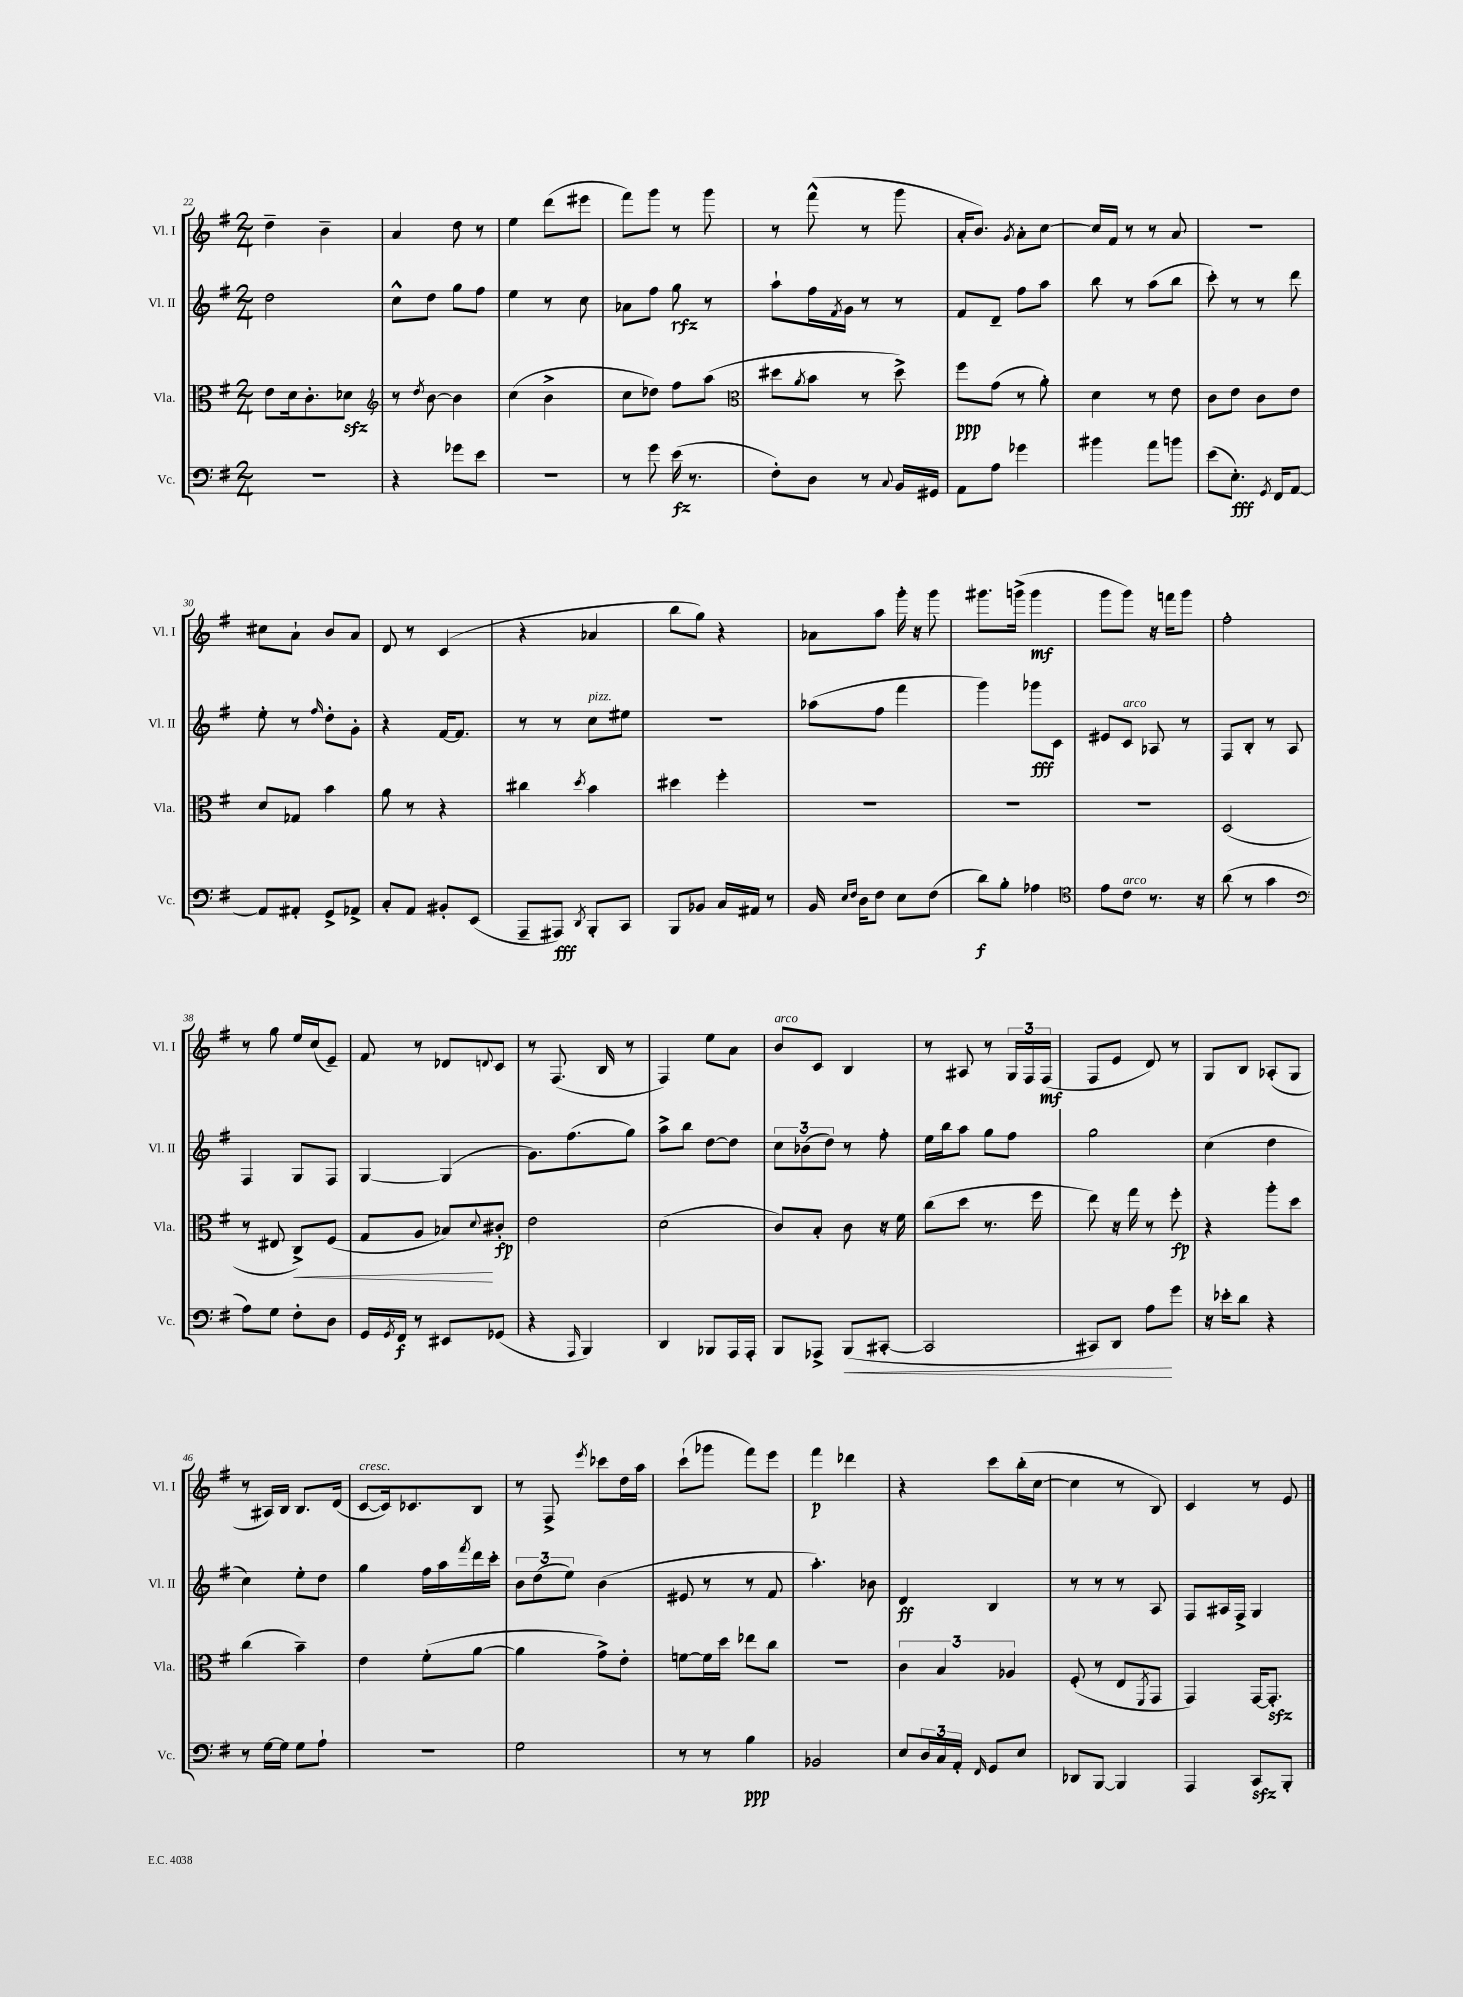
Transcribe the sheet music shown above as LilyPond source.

<<
\new StaffGroup <<
\new Staff = "s0" \with { instrumentName = "Vl. I" shortInstrumentName = "Vl. I" } {
    \clef treble \key g \major \numericTimeSignature \time 2/4
    d''4-- b'4-- |
    a'4 d''8 r8 |
    e''4 d'''8( eis'''8 |
    fis'''8) g'''8 r8 g'''8 |
    r8 fis'''8-^( r8 g'''8 |
    a'16-. b'8.) \acciaccatura { g'8 } a'8-. c''8~ |
    c''16 fis'16 r8 r8 a'8 |
    R2 |
    cis''8 a'8-! b'8 a'8 |
    d'8 r8 c'4( |
    r4 aes'4 |
    b''8 g''8) r4 |
    aes'8 a''8 g'''16-. r16 g'''8 |
    gis'''8. g'''16->( g'''4\mf |
    g'''8 g'''8) r16 f'''16 g'''8 |
    fis''2-. |
    r8 g''8 e''16 c''16( e'8--) |
    fis'8 r8 des'8 \appoggiatura { d'8 } c'8 |
    r8 fis8.( b16 r8 |
    fis4) e''8 a'8 |
    b'8^\markup { \italic "arco" } c'8 b4 |
    r8 ais8 r8 \tuplet 3/2 { g16 fis16 fis16\mf( } |
    fis8 e'8 d'8) r8 |
    g8 b8 aes8-.( g8 |
    r8 ais16) b16 b8. d'16( |
    c'8~^\markup { \italic "cresc." } c'16) ces'8. b8 |
    r8 fis8-> \acciaccatura { e'''8 } ces'''8 d''16 a''16 |
    c'''8-!( ges'''8 fis'''8) e'''8 |
    fis'''4\p des'''4 |
    r4 c'''8 b''16-.( c''16~ |
    c''4 r8 b8) |
    c'4 r8 e'8 \bar "|." |
}
\new Staff = "s1" \with { instrumentName = "Vl. II" shortInstrumentName = "Vl. II" } {
    \clef treble \key g \major \numericTimeSignature \time 2/4
    d''2 |
    c''8-^ d''8 g''8 fis''8 |
    e''4 r8 c''8 |
    aes'8 fis''8 g''8\rfz r8 |
    a''8-! fis''16 \acciaccatura { fis'8 } g'16 r8 r8 |
    fis'8 d'8-- fis''8 a''8 |
    b''8 r8 a''8( b''8 |
    c'''8-.) r8 r8 d'''8 |
    e''8-. r8 \grace { fis''16 } d''8-. g'8-. |
    r4 fis'16~ fis'8. |
    r8 r8 c''8^\markup { \italic "pizz." } eis''8 |
    R2 |
    aes''8( fis''8 fis'''4 |
    g'''4) ges'''8\fff c'8 |
    eis'8 c'8^\markup { \italic "arco" } aes8 r8 |
    fis8 b8-. r8 a8 |
    fis4 g8 fis8 |
    g4~ g4( |
    g'8.) fis''8.( g''8) |
    a''8-> b''8 d''8~ d''8 |
    \tuplet 3/2 { c''8 bes'8( d''8) } r8 fis''8-. |
    e''16 b''16 a''8 g''8 fis''8 |
    g''2 |
    c''4( d''4 |
    c''4) e''8-. d''8 |
    g''4 fis''16 a''16 \acciaccatura { fis'''8 } d'''16 c'''16-. |
    \tuplet 3/2 { b'8 d''8( e''8) } b'4( |
    eis'8 r8 r8 fis'8 |
    a''4.-.) bes'8 |
    d'4\ff b4 |
    r8 r8 r8 a8 |
    fis8 ais16 fis16-> g4 \bar "|." |
}
\new Staff = "s2" \with { instrumentName = "Vla." shortInstrumentName = "Vla." } {
    \clef alto \key g \major \numericTimeSignature \time 2/4
    e'8 d'16 c'8.-. des'8\sfz |
    \clef treble r8 \acciaccatura { d''8 } b'8~ b'4 |
    c''4( b'4-> |
    c''8 des''8) fis''8 a''8( |
    \clef alto dis''8 \acciaccatura { a'8 } b'8 r8 dis''8->) |
    fis''8\ppp g'8( r8 a'8-.) |
    d'4 r8 e'8 |
    c'8 e'8 c'8 e'8 |
    d'8 ges8 b'4 |
    a'8 r8 r4 |
    cis''4 \acciaccatura { d''8 } b'4 |
    dis''4 fis''4-. |
    R2 |
    R2 |
    R2 |
    d2( |
    r8 eis8 c8->\<) fis8( |
    g8 a8 bes8\!) \appoggiatura { d'8 } cis'8-.\fp |
    e'2 |
    d'2( |
    c'8) b8-. c'8 r16 fis'16 |
    c''8( d''8 r8. fis''16 |
    e''8) r16 g''16 r8 fis''8-.\fp |
    r4 a''8-. d''8 |
    c''4( b'4--) |
    e'4 fis'8-.( a'8~ |
    a'4 g'8->) e'8-. |
    f'8~ f'16 d''16 ees''8 c''8 |
    r2 |
    \tuplet 3/2 { c'4 b4 aes4 } |
    fis8-.( r8 e8 \acciaccatura { fis,8 } g,8 |
    g,4) g,16~ g,8.-.\sfz \bar "|." |
}
\new Staff = "s3" \with { instrumentName = "Vc." shortInstrumentName = "Vc." } {
    \clef bass \key g \major \numericTimeSignature \time 2/4
    R2 |
    r4 ges'8 e'8 |
    R2 |
    r8 g'8 e'16\fz( r8. |
    fis8-.) d8 r8 \appoggiatura { c8 } b,16 gis,16 |
    a,8 a8 ges'4 |
    bis'4 a'8 b'8 |
    e'8( e8.-.\fff) \acciaccatura { g,8 } fis,16 a,8~ |
    a,8 ais,8-. g,8-> aes,8-> |
    c8-. a,8 bis,8-. e,8( |
    a,,8-- ais,,8\fff) \acciaccatura { d,8 } b,,8-. c,8 |
    b,,8 bes,8 c16 ais,16 r8 |
    b,16 \grace { e16 fis16 } d16 fis8 e8 fis8( |
    d'8\f) b8-. aes4 |
    \clef tenor e'8 c'8^\markup { \italic "arco" } r8. r16 |
    a'8( r8 g'4 |
    \clef bass a8) g8 fis8-. d8 |
    g,16 \acciaccatura { g,8 } fis,16\f r8 eis,8 ges,8( |
    r4 \grace { a,,16 } b,,4) |
    d,4 bes,,8 a,,16 a,,16-. |
    b,,8 aes,,8-> b,,8\<( cis,8~-. |
    cis,2 |
    cis,8) d,8 a8\! g'8 |
    r16 ees'16-. d'8 r4 |
    r8 g16~ g16 g8 a8-! |
    r2 |
    g2 |
    r8 r8 b4\ppp |
    bes,2 |
    e8 \tuplet 3/2 { d16 c16 a,16-. } \grace { fis,16 } g,8 e8 |
    des,8 b,,8~ b,,4 |
    a,,4 c,8\sfz b,,8-. \bar "|." |
}
>>
>>
\layout { \context { \Score currentBarNumber = #22 } }
